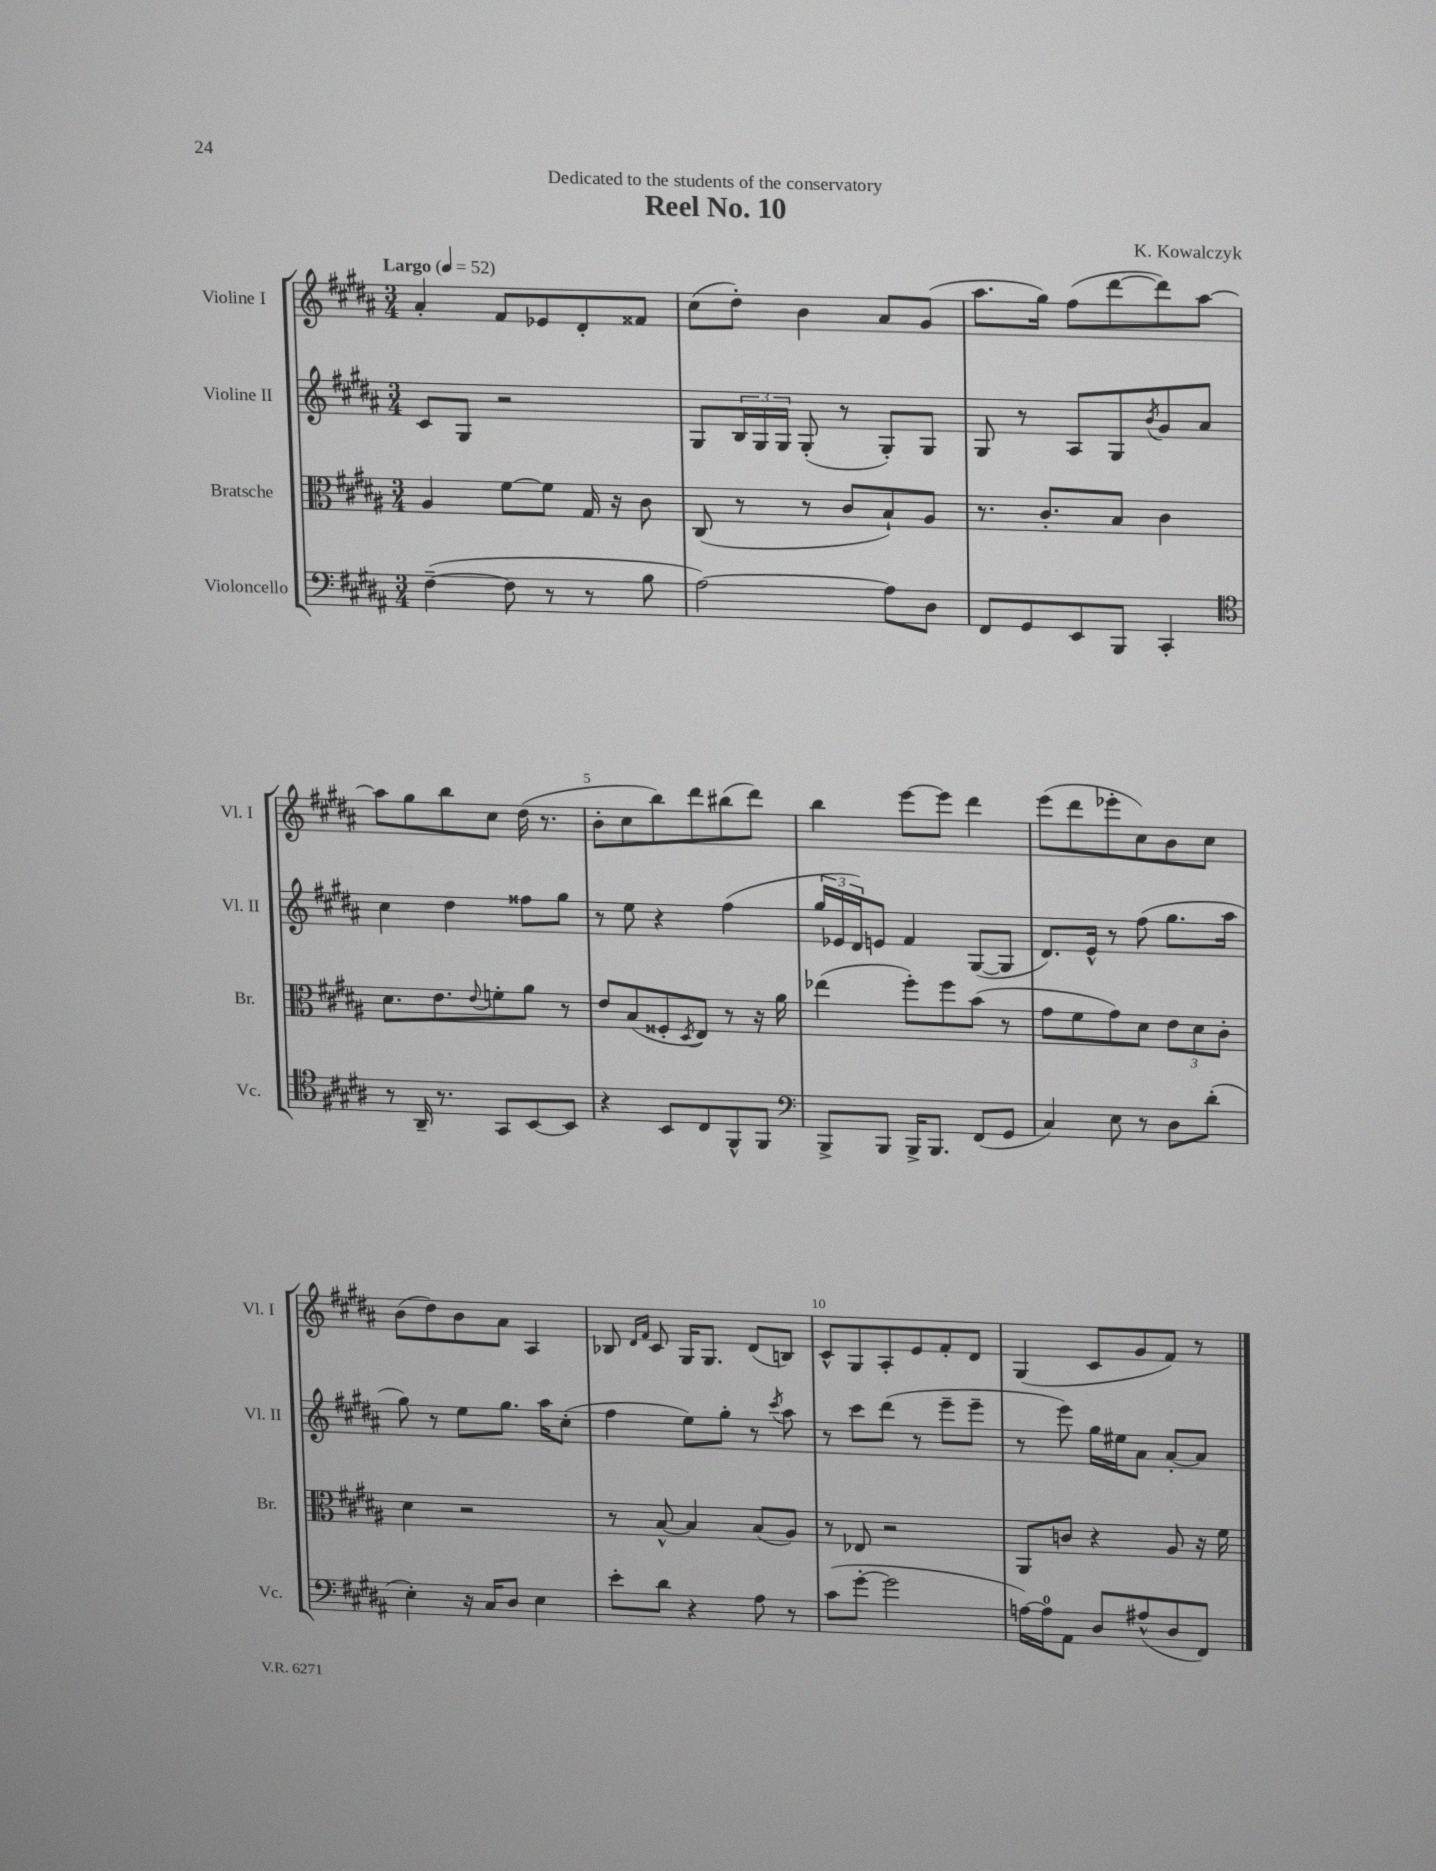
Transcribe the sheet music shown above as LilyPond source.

\header { title = "Reel No. 10" composer = "K. Kowalczyk" dedication = "Dedicated to the students of the conservatory" }
<<
\new StaffGroup <<
\new Staff = "s0" \with { instrumentName = "Violine I" shortInstrumentName = "Vl. I" } {
    \clef treble \key b \major \numericTimeSignature \time 3/4 \tempo "Largo" 4 = 52
    ais'4-. fis'8 ees'8 dis'8-. fisis'8 |
    cis''8( dis''8-.) b'4 ais'8 gis'8( |
    ais''8. gis''16) fis''8( dis'''8~ dis'''8) ais''8~ |
    ais''8 gis''8 b''8 cis''8 dis''16( r8. |
    b'8-. cis''8 b''8) dis'''8 bis''8( dis'''8) |
    b''4 e'''8~ e'''8 dis'''4 |
    e'''8( dis'''8 ees'''8-. cis''8) b'8 cis''8 |
    b'8( dis''8) b'8 ais'8 ais4 |
    bes8 \grace { dis'16 fis'16 } cis'8 gis16 gis8. dis'8( b8) |
    cis'8-^ gis8 ais8-. e'8 fis'8-. dis'8 |
    gis4( cis'8 gis'8 fis'8) r8 \bar "|." |
}
\new Staff = "s1" \with { instrumentName = "Violine II" shortInstrumentName = "Vl. II" } {
    \clef treble \key b \major \numericTimeSignature \time 3/4
    cis'8 gis8 r2 |
    gis8 \tuplet 3/2 { b16 gis16 gis16 } gis8-.( r8 gis8-.) gis8 |
    gis8 r8 ais8 gis8 \acciaccatura { b'8 } gis'8 ais'8 |
    cis''4 dis''4 fisis''8 gis''8 |
    r8 e''8 r4 fis''4( |
    \tuplet 3/2 { gis''16 ees'16 dis'16) } e'8 fis'4 gis8~( gis8 |
    dis'8.) e'16-^ r8 fis''8( gis''8. ais''16 |
    gis''8) r8 e''8 gis''8. ais''16 cis''8-.( |
    fis''4 e''8) gis''8-. r8 \acciaccatura { cis'''8 } ais''8 |
    r8 cis'''8 dis'''8( r8 e'''8-- e'''8-- |
    r8 e'''8) gis''16 eis''16 ais'8 ais'8~-. ais'8 \bar "|." |
}
\new Staff = "s2" \with { instrumentName = "Bratsche" shortInstrumentName = "Br." } {
    \clef alto \key b \major \numericTimeSignature \time 3/4
    ais4 fis'8~ fis'8 gis16 r16 cis'8 |
    cis8( r8 r8 cis'8 b8-!) ais8 |
    r8. cis'8.-. b8 cis'4 |
    dis'8. e'8. \appoggiatura { e'8 } f'8-. ais'8 r8 |
    e'8 b8( fisis8-. \acciaccatura { dis8 } e8) r8 r16 ais'16 |
    ees''4( fis''8-.) fis''8 b'8( r8 |
    gis'8 fis'8 gis'8) dis'8 \tuplet 3/2 { e'8 dis'8 cis'8-. } |
    dis'4 r2 |
    r8 b8~-^ b4 b8( ais8) |
    r8 ees8 r2 |
    ais,8 c'8 r4 ais8 r16 fis'16 \bar "|." |
}
\new Staff = "s3" \with { instrumentName = "Violoncello" shortInstrumentName = "Vc." } {
    \clef bass \key b \major \numericTimeSignature \time 3/4
    fis4~--( fis8 r8 r8 b8 |
    ais2~) ais8 dis8 |
    fis,8 gis,8 e,8 b,,8 cis,4-. |
    \clef tenor r8 ais,16-- r8. gis,8 b,8~ b,8 |
    r4 b,8 cis8 fis,8-^ fis,8 |
    \clef bass b,,8-> b,,8 b,,16-> b,,8. fis,8( gis,8 |
    cis4) e8 r8 dis8 dis'8-.( |
    e4-.) r16 cis16 dis8 e4 |
    e'8-. dis'8 r4 ais8 r8 |
    cis'8( gis'8~-. gis'2 |
    a16~) a16-0 ais,8 dis8 ais8-^( dis8 fis,8) \bar "|." |
}
>>
>>
\layout { \context { \Score \override BarNumber.break-visibility = ##(#f #t #t) barNumberVisibility = #(every-nth-bar-number-visible 5) } }
